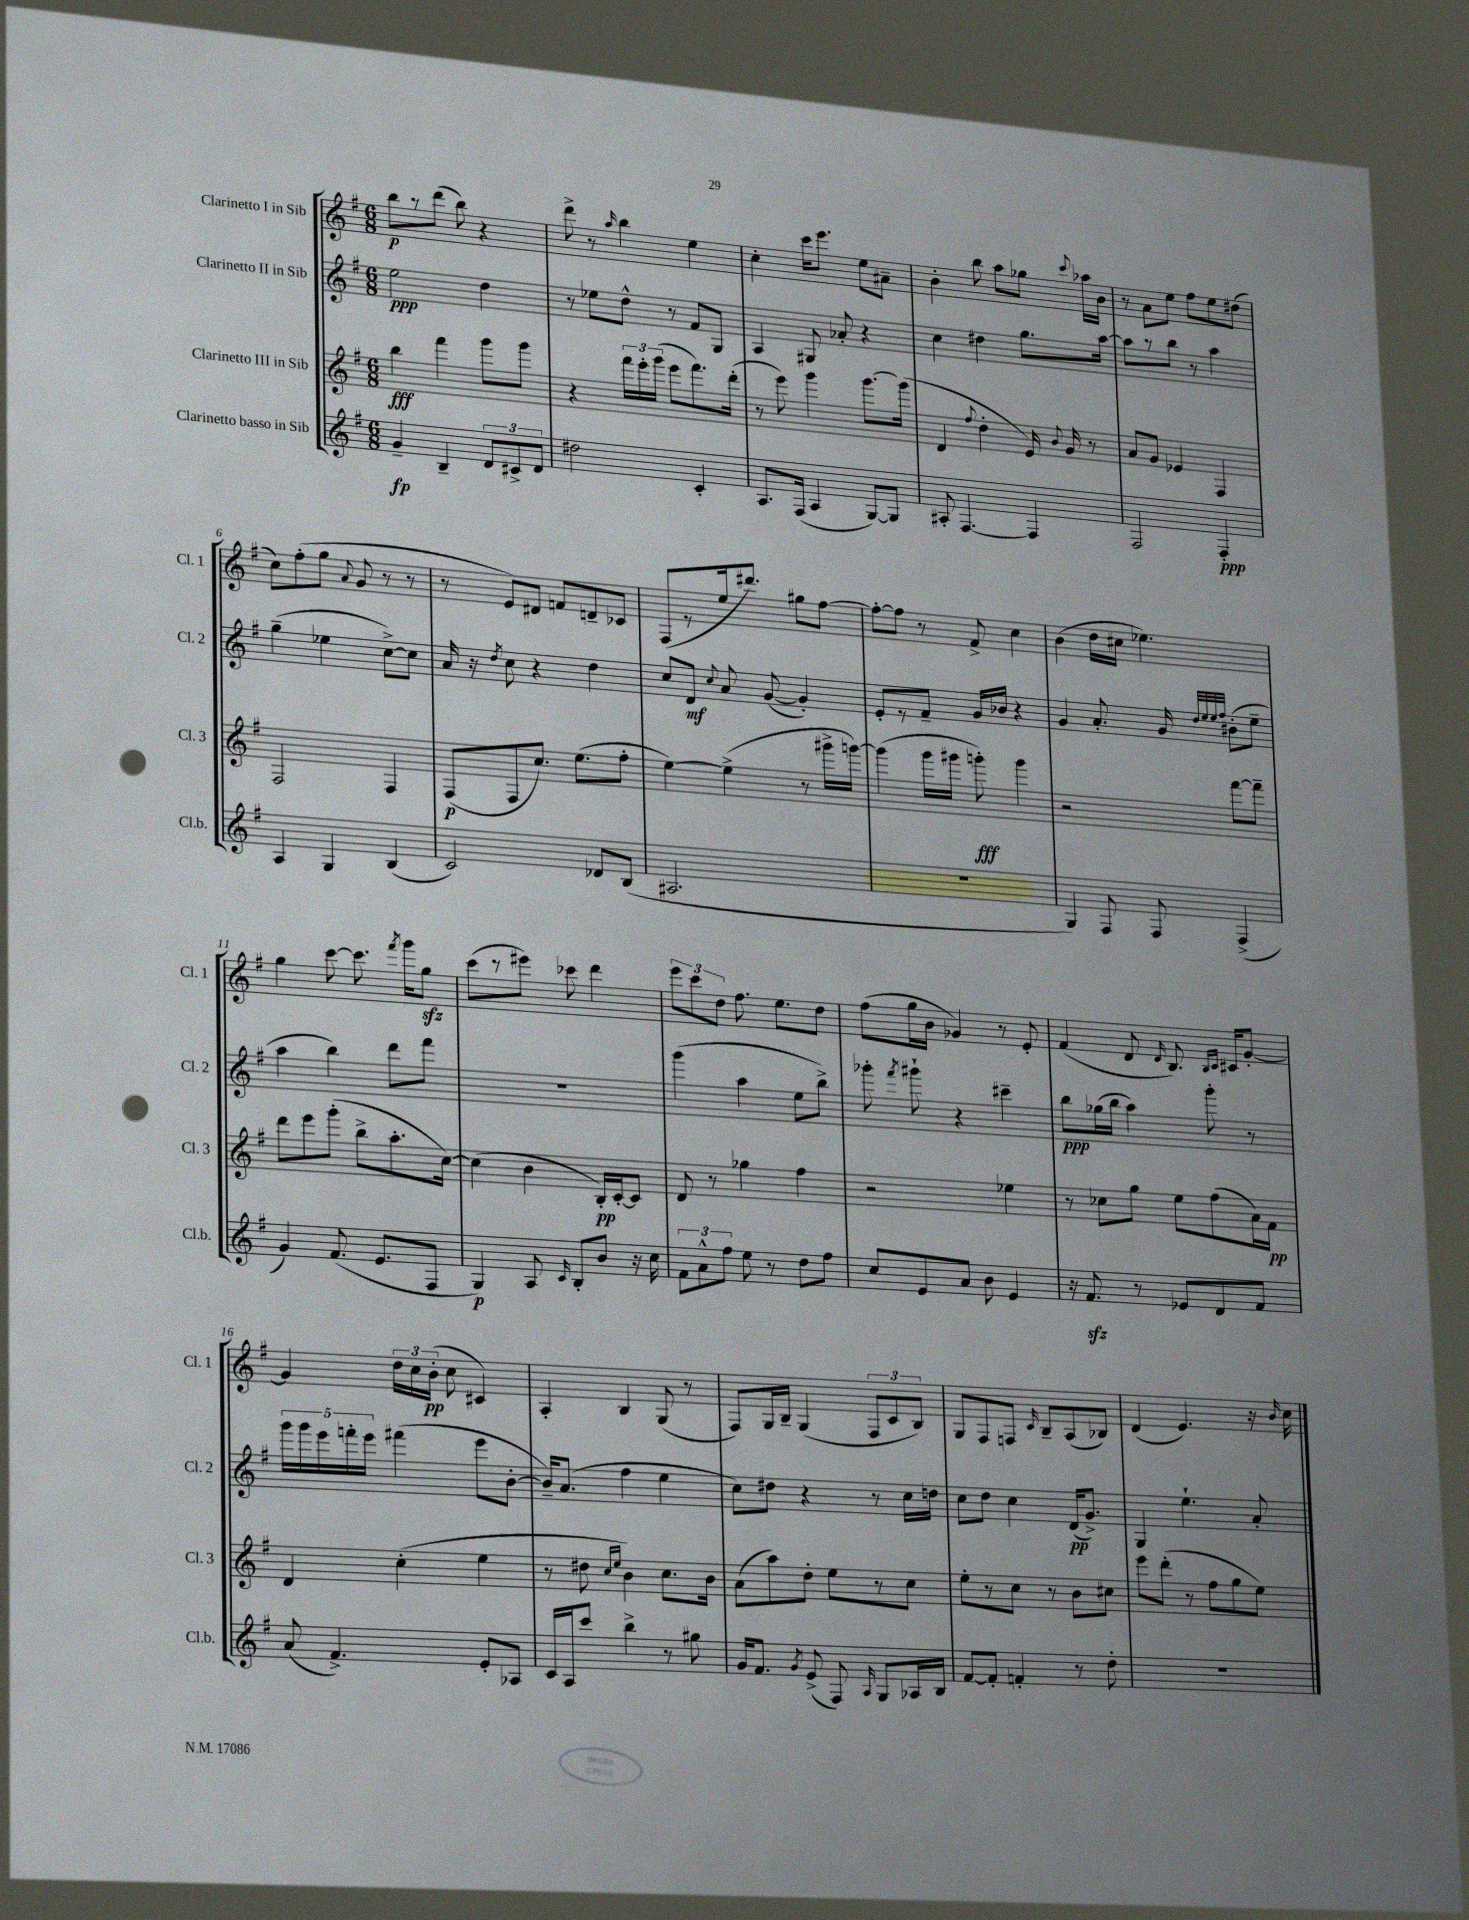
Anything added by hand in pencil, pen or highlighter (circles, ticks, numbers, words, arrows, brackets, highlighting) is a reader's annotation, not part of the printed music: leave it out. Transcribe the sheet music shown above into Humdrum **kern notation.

**kern	**dynam	**kern	**dynam	**kern	**dynam	**kern	**dynam
*part4	*part4	*part3	*part3	*part2	*part2	*part1	*part1
*staff4	*staff4	*staff3	*staff3	*staff2	*staff2	*staff1	*staff1
*I"Clarinetto basso in Sib	*	*I"Clarinetto III in Sib	*	*I"Clarinetto II in Sib	*	*I"Clarinetto I in Sib	*
*I'Cl.b.	*	*I'Cl. 3	*	*I'Cl. 2	*	*I'Cl. 1	*
*clefG2	*	*clefG2	*	*clefG2	*	*clefG2	*
*k[f#]	*	*k[f#]	*	*k[f#]	*	*k[f#]	*
*M6/8	*	*M6/8	*	*M6/8	*	*M6/8	*
=1	=1	=1	=1	=1	=1	=1	=1
4g~/	fp	4bb\	fff	2ee\	ppp	8bb\L	p
.	.	.	.	.	.	8r	.
4B~/	.	4fff#\	.	.	.	(8ddd\J	.
.	.	.	.	.	.	8bb\)	.
12d/L	.	8ggg\L	.	4dd\	.	4r	.
12c#X^/	.	.	.	.	.	.	.
.	.	8ggg\J	.	.	.	.	.
12d/J	.	.	.	.	.	.	.
=2	=2	=2	=2	=2	=2	=2	=2
2dd#X\	.	4r	.	8r	.	8ddd^\	.
.	.	.	.	8ee-X\L	.	8r	.
.	.	.	.	.	.	16qqaa/	.
.	.	24fff#\LL	.	8dd^^\J	.	4bb\	.
.	.	24eee'\	.	.	.	.	.
.	.	(24ggg\JJ	.	.	.	.	.
.	.	8eee\L	.	8r	.	.	.
4c'/	.	8.fff#\)	.	8f#/L	.	4ee\	.
.	.	.	.	8G/J	.	.	.
.	.	(16ddd'\Jk	.	.	.	.	.
=3	=3	=3	=3	=3	=3	=3	=3
8.A/L	.	8r	.	4A/	.	4cc'\	.
.	.	8eee\)	.	.	.	.	.
(16F#/Jk	.	.	.	.	.	.	.
4A/	.	4ggg\	.	8G#X/	.	16ccc\KL	.
.	.	.	.	.	.	8.eee\J	.
.	.	.	.	8a-X'/	.	.	.
[8G/L)	.	[8.ggg\L	.	4r	.	8ee\L	.
8G/J]	.	.	.	.	.	8a#X~\J	.
.	.	(16ggg\Jk]	.	.	.	.	.
=4	=4	=4	=4	=4	=4	=4	=4
8A#X'/	.	4d/	.	4cc\	.	4b'\	.
[4.F#/	.	.	.	.	.	.	.
.	.	8qqff#/	.	.	.	.	.
.	.	4dd'\	.	4dd#X\	.	8bb\	.
.	.	.	.	.	.	8aa\L	.
4F#/]	.	16e/)	.	8.gg\L	.	8gg-X\J	.
.	.	8qqb/	.	.	.	.	.
.	.	16g/	.	.	.	.	.
.	.	.	.	.	.	8qqccc/	.
.	.	8r	.	.	.	16aa-X\LL	.
.	.	.	.	[16aa\Jk	.	16b\JJ	.
=5	=5	=5	=5	=5	=5	=5	=5
2F#/	.	8a/L	.	8aa\L]	.	8r	.
.	.	8g/J	.	8r	.	8a\L	.
.	.	4e-X/	.	8bb\J	.	8ee\J	.
.	.	.	.	8r	.	8ff#\L	.
4F#'/	ppp	4F#/	.	4aa\	.	8ee\	.
.	.	.	.	.	.	(8dd#X\J	.
!!LO:LB:g=z
=6	=6	=6	=6	=6	=6	=6	=6
4A/	.	2F#/	.	(4gg~\	.	8cc\L)	.
.	.	.	.	.	.	(8ff#'\	.
4G/	.	.	.	4ee-X\	.	8gg\J	.
.	.	.	.	.	.	8qqa/	.
.	.	.	.	.	.	8g/	.
(4B/	.	4F#/	.	[8cc^\L)	.	8r	.
.	.	.	.	8cc\J]	.	8r	.
=7	=7	=7	=7	=7	=7	=7	=7
2c/)	.	(8F#/L	p	16a/	.	8r	.
.	.	.	.	16r	.	.	.
.	.	.	.	8qdd/	.	.	.
.	.	8F#/	.	8cc\	.	8e/L)	.
.	.	8.cc/J)	.	4r	.	8d#X/J	.
.	.	.	.	.	.	8fn/L	.
.	.	(8.ee\L	.	.	.	.	.
8d-X/L	.	.	.	4dd\	.	8dn~/	.
(8B/J	.	8ff#'\J	.	.	.	8c-X/J	.
=8	=8	=8	=8	=8	=8	=8	=8
2.A#X/	.	[4ee\)	.	8cc/L	.	(8F#/L	.
.	.	.	.	8d/J	mf	8r	.
.	.	.	.	8qqcc/	.	.	.
.	.	(4ee^\]	.	8a/	.	16ee/k	.
.	.	.	.	.	.	8.ddd#X/J)	.
.	.	.	.	([8g/	.	.	.
.	.	8r	.	4g'/])	.	8gg#X\L	.
.	.	16ggg#X^\LL	.	.	.	[8ff#\J	.
.	.	[16gggn\JJ)	.	.	.	.	.
=9	=9	=9	=9	=9	=9	=9	=9
2.r	.	(4ggg\]	.	8e'/L	.	8ff#'\L_	.
.	.	.	.	8r	.	8ff#\J]	.
.	.	16ggg\LL	.	8f#~/J	.	8r	.
.	.	16ggg#X\JJ	.	.	.	.	.
.	.	8gggn'\)	fff	16g/LL	.	8f#^/	.
.	.	.	.	16b-X/JJ	.	.	.
.	.	4ggg\	.	4r	.	4cc\	.
=10	=10	=10	=10	=10	=10	=10	=10
4G/)	.	2r	.	4g/	.	(4b\	.
8F#/	.	.	.	8.a'/	.	16dd\LL	.
.	.	.	.	.	.	16cc#X\JJ	.
8F#/	.	.	.	.	.	4.ee-X\)	.
.	.	.	.	16g/	.	.	.
.	.	.	.	32qqdd/LLL	.	.	.
.	.	.	.	32qqee/	.	.	.
.	.	.	.	32qqee/	.	.	.
.	.	.	.	32qqff#/JJJ	.	.	.
(4F#^/	.	[8fff#\L	.	(8b#X'\L	.	.	.
.	.	8fff#~\J]	.	8ee~\J	.	.	.
!!LO:LB:g=z
=11	=11	=11	=11	=11	=11	=11	=11
4g/)	.	8ddd\L	.	4aa\	.	4gg\	.
.	.	8eee\	.	.	.	.	.
(8.f#/	.	(8ggg'\J	.	4bb\)	.	[8ccc\	.
.	.	8bb^\L	.	.	.	8.ccc\]	.
8.e/L	.	.	.	.	.	.	.
.	.	8.aa'\	.	8ddd\L	.	.	.
.	.	.	.	.	.	8qfff#/	.
.	.	.	.	.	.	16ggg\KL	.
8F#/J	.	.	.	8fff#\J	.	8ggzz\J	.
.	.	[16cc\Jk)	.	.	.	.	.
=12	=12	=12	=12	=12	=12	=12	=12
4G/)	p	(4cc\]	.	2.r	.	(8ccc\L	.
.	.	.	.	.	.	8r	.
8A/	.	4b\	.	.	.	8eee#X\J)	.
16qqc/	.	.	.	.	.	.	.
8B'/L	.	.	.	.	.	8ccc-X\	.
8b/J	.	16B'/LL)	pp	.	.	4ddd\	.
.	.	[16c'/J	.	.	.	.	.
16r	.	8c/J]	.	.	.	.	.
16cc\	.	.	.	.	.	.	.
=13	=13	=13	=13	=13	=13	=13	=13
12f#\L	.	8d/	.	(4ggg\	.	12eee\L	.
12a^^\	.	.	.	.	.	12ccc\	.
.	.	8r	.	.	.	.	.
12ff#\J	.	.	.	.	.	12dd\J	.
8ee\	.	4gg-X\	.	4aa\	.	8.ff#\	.
8r	.	.	.	.	.	.	.
.	.	.	.	.	.	8.ee\L	.
8dd\L	.	4ff#\	.	8ee\L	.	.	.
8ff#\J	.	.	.	8bb^\J)	.	8dd\J	.
=14	=14	=14	=14	=14	=14	=14	=14
8cc/L	.	2r	.	8ggg-X'\	.	(8ff#\L	.
.	.	.	.	8qfff#/	.	.	.
8e/	.	.	.	8ggg#X`\	.	16gg\L	.
.	.	.	.	.	.	16b\JJ	.
8a/J	.	.	.	4r	.	4g-X/)	.
8b\	.	.	.	.	.	.	.
4e/	.	4ee-X\	.	4ccc#X~\	.	8r	.
.	.	.	.	.	.	8e'/	.
=15	=15	=15	=15	=15	=15	=15	=15
16r	.	8r	.	8bb\L	ppp	(4f#/	.
8.f#zz/	.	.	.	.	.	.	.
.	.	8cc-X\L	.	(16gg-X\L	.	.	.
.	.	.	.	16bb\JJ	.	.	.
8r	.	8gg\J	.	4aa\)	.	8d/	.
.	.	.	.	.	.	16qqd/	.
8e-X/L	.	8ee\L	.	.	.	8.B/)	.
8d/	.	(8ff#\	.	8ggg'\	.	.	.
.	.	.	.	.	.	16qqB/LL	.
.	.	.	.	.	.	16qqc/JJ	.
.	.	.	.	.	.	16c#X/KL	.
8f#/J	.	16a\L)	.	8r	.	[8g'/J	.
.	.	16f#\JJ	pp	.	.	.	.
!!LO:LB:g=z
=16	=16	=16	=16	=16	=16	=16	=16
(8a/	.	4d/	.	20ggg\LL	.	4g/]	.
.	.	.	.	20ggg\	.	.	.
.	.	.	.	20eee\	.	.	.
4.f#^/)	.	.	.	.	.	.	.
.	.	.	.	20fffn'\	.	.	.
.	.	.	.	20eee\JJ	.	.	.
.	.	(4cc'\	.	(4fff#X\	.	24dd\LL	.
.	.	.	.	.	.	24cc\	.
.	.	.	.	.	.	(24b'\JJ	pp
.	.	.	.	.	.	8cc\	.
8e'/L	.	4ee\	.	8eee\L	.	4c#X/)	.
8A-X/J	.	.	.	[8b'\J	.	.	.
=17	=17	=17	=17	=17	=17	=17	=17
16c/LL	.	8r	.	16b~/KL])	.	4A'/	.
16A/J	.	.	.	(8.a/J	.	.	.
8ccc/J	.	8dd#X\	.	.	.	.	.
.	.	16qqcc/LL	.	.	.	.	.
.	.	16qqee/JJ	.	.	.	.	.
4bb^\	.	4b\)	.	4ff#\	.	4B/	.
8r	.	8.cc\L	.	4ee\	.	(8G/	.
8gg#X\	.	.	.	.	.	8r	.
.	.	16b\Jk	.	.	.	.	.
=18	=18	=18	=18	=18	=18	=18	=18
16g/KL	.	(8a\L	.	8cc\L)	.	8F#/L)	.
8.f#/J	.	.	.	.	.	.	.
.	.	8aa\)	.	8dd#X\J	.	16G/L	.
.	.	.	.	.	.	16B~/JJ	.
8qg/	.	.	.	.	.	.	.
(8e^/	.	8dd'\J	.	4r	.	(4G/	.
8F#/)	.	8ee\L	.	.	.	.	.
16qqA/	.	.	.	.	.	.	.
8G/L	.	8r	.	8r	.	12F#/L	.
.	.	.	.	.	.	12c/	.
16A-X/L	.	8cc\J	.	16cc\LL	.	.	.
.	.	.	.	.	.	12B/J)	.
16B/JJ	.	.	.	16ddn\JJ	.	.	.
=19	=19	=19	=19	=19	=19	=19	=19
[8f#/L	.	8ee'\L	.	8cc\L	.	8G/L	.
8f#'/J]	.	8r	.	8dd\J	.	8F#/	.
4fn'/	.	8cc\J	.	4cc\	.	8Fn/J	.
.	.	.	.	.	.	16qqc/	.
.	.	8r	.	.	.	8B~/L	.
8r	.	8b\L	.	(16d/KL	pp	(8A/	.
.	.	.	.	8.g^/J)	.	.	.
8dd'\	.	8cc#X\J	.	.	.	8B-X/J)	.
=20	=20	=20	=20	=20	=20	=20	=20
2.r	.	8eee\L	.	4G/	.	(4d/	.
.	.	(8ddd'\J	.	.	.	.	.
.	.	8r	.	4.ee`\	.	4.e/)	.
.	.	8ff#\L	.	.	.	.	.
.	.	8gg\	.	.	.	.	.
.	.	8ee\J)	.	8a'/	.	16r	.
.	.	.	.	.	.	16qqb/	.
.	.	.	.	.	.	16cc\	.
==	==	==	==	==	==	==	==
*-	*-	*-	*-	*-	*-	*-	*-
